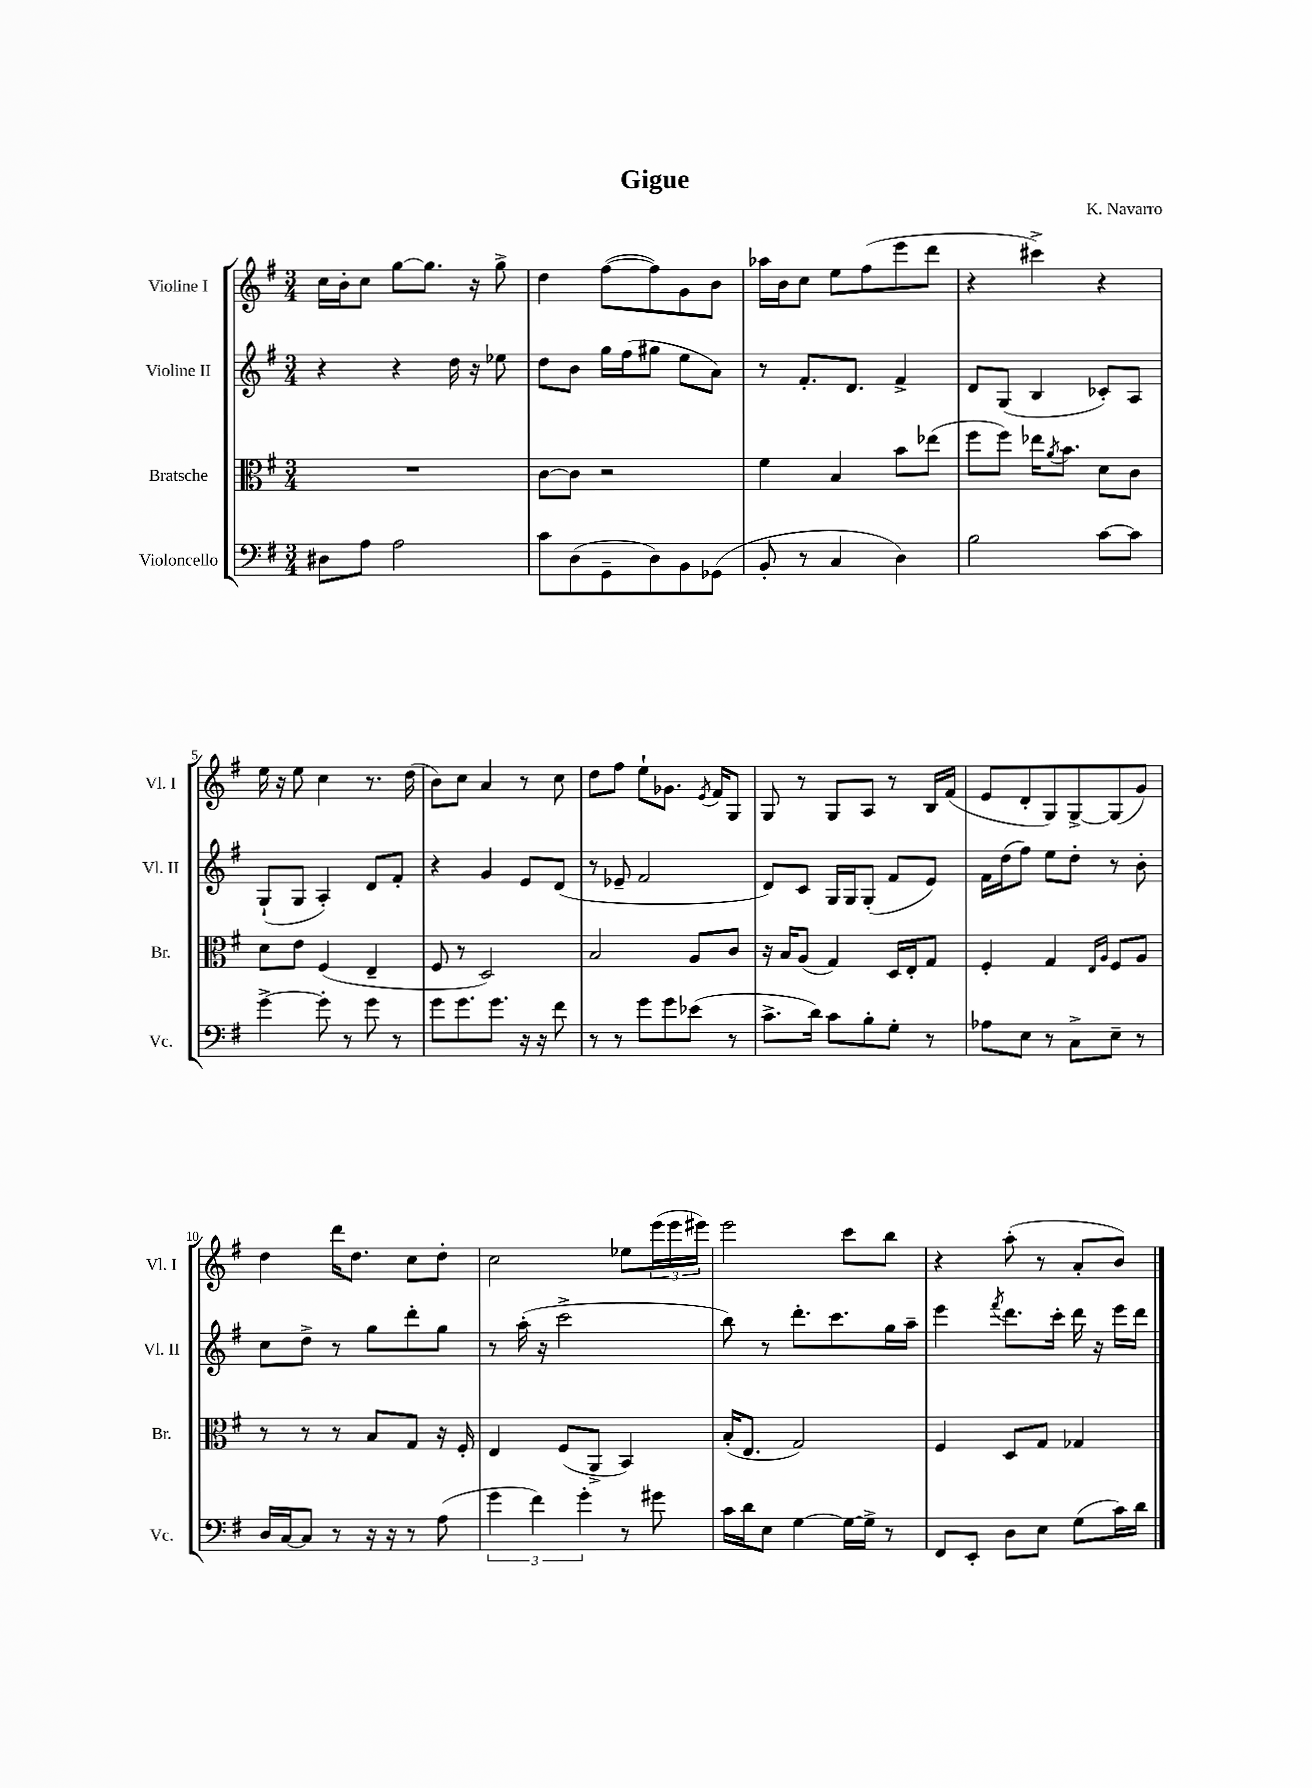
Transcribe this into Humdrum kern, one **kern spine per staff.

**kern	**kern	**kern	**kern
*part4	*part3	*part2	*part1
*staff4	*staff3	*staff2	*staff1
*I"Violoncello	*I"Bratsche	*I"Violine II	*I"Violine I
*I'Vc.	*I'Br.	*I'Vl. II	*I'Vl. I
*clefF4	*clefC3	*clefG2	*clefG2
*k[f#]	*k[f#]	*k[f#]	*k[f#]
*M3/4	*M3/4	*M3/4	*M3/4
=1	=1	=1	=1
8D#X\L	2.r	4r	16cc\LL
.	.	.	16b'\J
8A\J	.	.	8cc\J
2A\	.	4r	[8gg\L
.	.	.	8.gg\J]
.	.	16dd\	.
.	.	16r	16r
.	.	8ee-X\	8gg^\
=2	=2	=2	=2
8c\L	[8c\L	8dd\L	4dd\
(8D\	8c\J]	8b\J	.
8GG~\	2r	16gg\LL	([8ff#\L
.	.	(16ff#\J	.
8D\)	.	8gg#X\J	8ff#\])
8BB\	.	8ee\L	8g\
(8GG-X\J	.	8a\J)	8b\J
=3	=3	=3	=3
8BB'/	4f#\	8r	16aa-X\LL
.	.	.	16b\J
8r	.	8.f#'/L	8cc\J
4C/	4B/	.	8ee\L
.	.	8.d/J	.
.	.	.	(8ff#\
4D\)	8b\L	4f#^/	8eee\
.	(8ee-X\J	.	8ddd\J
=4	=4	=4	=4
2B\	8ff#\L	8d/L	4r
.	8ff#\J)	(8G/J	.
.	16ee-X\KL	4B/	4ccc#X^\)
.	8qa/	.	.
.	8.b\J	.	.
[8c\L	8d\L	8c-X'/L)	4r
8c\J]	8c\J	8A/J	.
!!LO:LB:g=z
=5	=5	=5	=5
[4g^\	8d\L	(8G`/L	16ee\
.	.	.	16r
.	8e\J	8G/J	8ee\
8g'\]	(4F#/	4A'/)	4cc\
8r	.	.	.
8g\	4E~/	8d/L	8.r
8r	.	8f#'/J	.
.	.	.	(16dd\
=6	=6	=6	=6
8g\L	8F#/	4r	8b\L)
8.g\	8r	.	8cc\J
.	2D/)	4g/	4a/
8.g\J	.	.	.
16r	.	8e/L	8r
16r	.	.	.
8f#\	.	(8d/J	8cc\
=7	=7	=7	=7
8r	2B/	8r	8dd\L
8r	.	8e-X~/	8ff#\J
8g\L	.	2f#/	8ee`\L
8g\	.	.	8.g-X\J
(8e-X\J	8A/L	.	.
.	.	.	8qe/
.	.	.	16f#/KL
8r	8c/J	.	8G/J
=8	=8	=8	=8
8.c^\L	16r	8d/L)	8G/
.	16B/KL	.	.
.	(8A/J	8c/J	8r
16d\Jk)	.	.	.
8c\L	4G/)	16G/LL	8G/L
.	.	16G/J	.
8B'\	.	(8G'/J	8A/J
8G'\J	16D/LL	8f#/L	8r
.	16E'/J	.	.
8r	8G/J	8e/J)	16B/LL
.	.	.	(16f#/JJ
=9	=9	=9	=9
8A-X\L	4F#'/	16f#\LL	8e/L
.	.	(16dd\J	.
8E\J	.	8ff#\J)	8d'/
8r	4G/	8ee\L	8G/)
8C^\L	.	8dd'\J	[8G^/
.	16qqE/LL	.	.
.	16qqA/JJ	.	.
8E~\J	8F#/L	8r	(8G/]
8r	8A/J	8b'\	8g/J)
!!LO:LB:g=z
=10	=10	=10	=10
16D/LL	8r	8cc\L	4dd\
[16C/J	.	.	.
8C/J]	8r	8dd^\J	.
8r	8r	8r	16ddd\KL
.	.	.	8.dd\J
16r	8B/L	8gg\L	.
16r	.	.	.
8r	8G/J	8ddd'\	8cc\L
(8A\	16r	8gg\J	8dd'\J
.	16F#'/	.	.
=11	=11	=11	=11
6g\	4E/	8r	2cc\
.	.	(16aa'\	.
6f#\)	.	.	.
.	.	16r	.
.	(8F#/L	2ccc^\	.
6g'\	.	.	.
.	8AA^/J	.	.
8r	4BB/)	.	8ee-X\L
8g#X\	.	.	(24eee\L
.	.	.	24eee\
.	.	.	24eee#X\JJ)
=12	=12	=12	=12
16c\LL	(16B'/KL	8bb\)	2eee\
16d\J	8.E/J	.	.
8E\J	.	8r	.
[4G\	2G/)	8.ddd'\L	.
.	.	8.ccc\	.
16G\LL_	.	.	8ccc\L
16G^\JJ]	.	.	.
8r	.	16gg\L	8bb\J
.	.	16aa~\JJ	.
=13	=13	=13	=13
8FF#/L	4F#/	4eee\	4r
8EE'/J	.	.	.
.	.	8qfff#/	.
8D\L	8D/L	8.ddd\L	(8aa'\
8E\J	8G/J	.	8r
.	.	16ccc'\Jk	.
(8G\L	4G-X/	16ddd\	8a'/L
.	.	16r	.
16c\L)	.	16eee\LL	8b/J)
16d\JJ	.	16ddd\JJ	.
==	==	==	==
*-	*-	*-	*-
